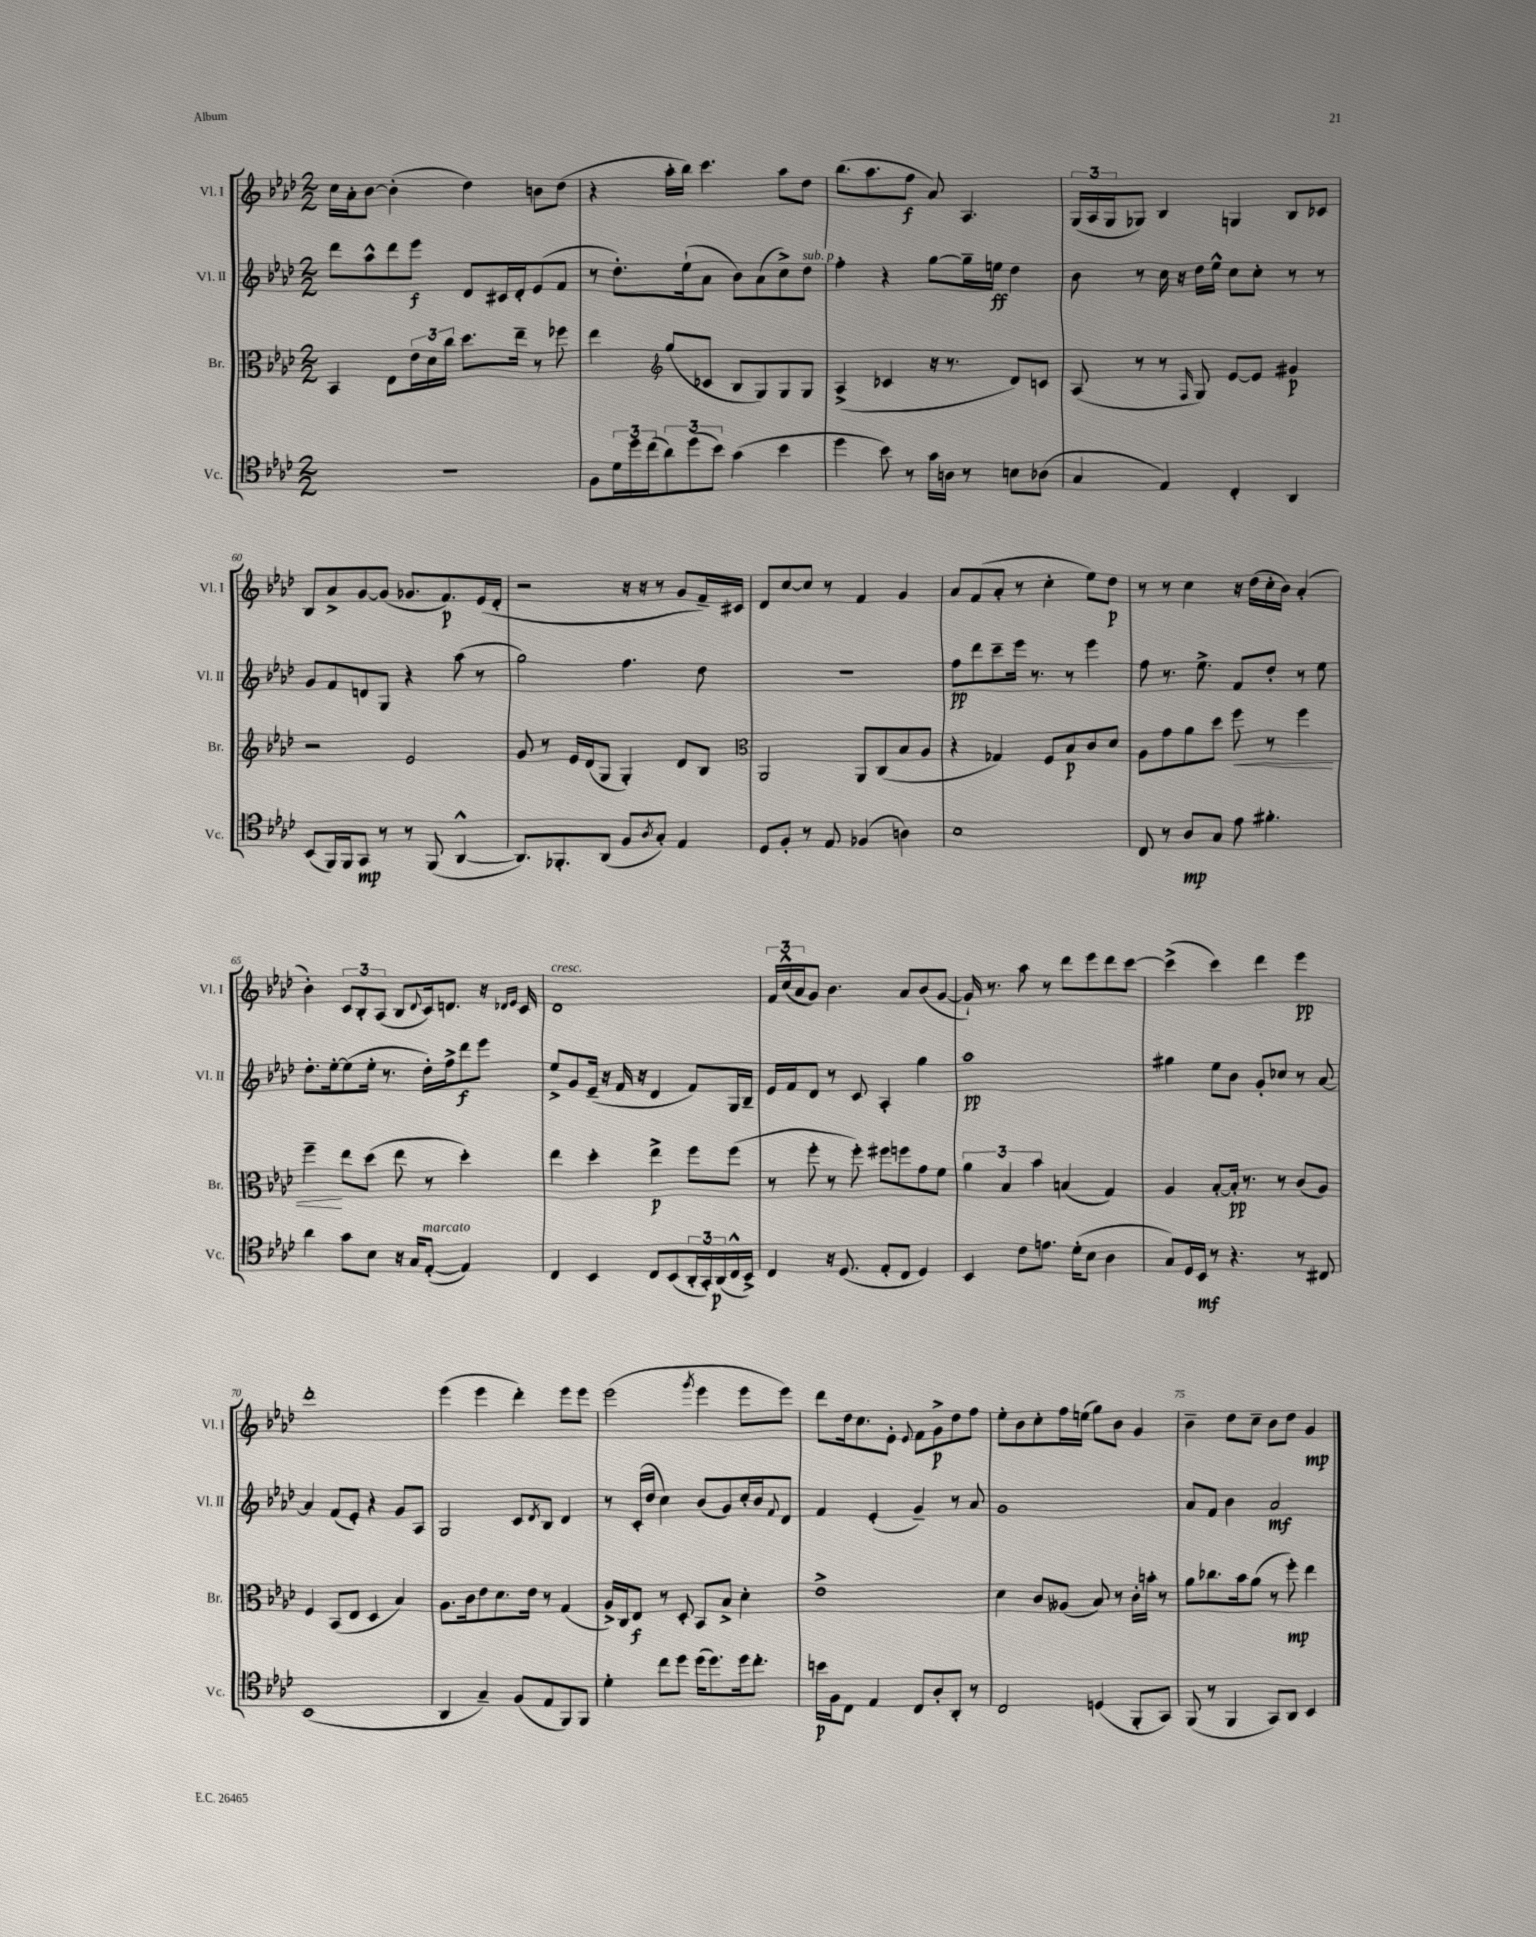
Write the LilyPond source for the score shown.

<<
\new StaffGroup <<
\new Staff = "s0" \with { instrumentName = "Vl. I" shortInstrumentName = "Vl. I" } {
    \clef treble \key aes \major \numericTimeSignature \time 2/2
    c''16 aes'16-. bes'8~ bes'4-.( des''4) b'8 des''8( |
    r4 aes''16-. bes''16) c'''4. aes''8 des''8 |
    bes''8.( aes''8. f''8\f aes'8) aes4. |
    \tuplet 3/2 { g16( aes16 g16 } ges8) bes4 g4 bes8 ces'8 |
    bes8 aes'8-> g'8~ g'8( ges'8. f'8.\p) ees'16( des'16-. |
    r2 r16 r16 r8 g'8 f'16--) cis'16 |
    des'8 c''8~ c''8 r8 f'4 g'4 |
    aes'8 f'8( aes'8-. r8 c''4-. ees''8) des''8\p |
    r8 r8 c''4 r16 des''16( c''16-. bes'16) aes'4-.( |
    bes'4-.) \tuplet 3/2 { c'8 bes8-. aes8( } bes8 \appoggiatura { des'8 } c'16) d'8. r16 \grace { des'16 ees'16 } c'16 |
    des'1^\markup { \italic "cresc." } |
    \tuplet 3/2 { f'16 c''16-^( aes'16 } g'8) bes'4. aes'8 bes'8( g'8~ |
    g'16-!) r8. aes''8 r8 des'''8 ees'''8 des'''8 c'''8~ |
    c'''4->( c'''4) des'''4 ees'''4\pp |
    des'''1-. |
    ees'''4( ees'''4 des'''4-.) ees'''8 ees'''8 |
    ees'''2( \acciaccatura { g'''8 } ees'''4 ees'''8 ees'''8) |
    des'''8 des''16 c''8. ees'8-. \appoggiatura { ees'8 } f'8 g'8->\p des''8 f''8 |
    ees''8-. bes'8 c''8-. f''16 e''16( g''8) bes'8 g'4 |
    bes'4-- des''8 c''8-- bes'8 des''8 g'4\mp \bar "|." |
}
\new Staff = "s1" \with { instrumentName = "Vl. II" shortInstrumentName = "Vl. II" } {
    \clef treble \key aes \major \numericTimeSignature \time 2/2
    des'''8 aes''8-^ des'''8 ees'''8\f des'8 cis'16 des'16-. ees'8( f'8 |
    r8 des''8.-.) ees''16-!( aes'8 bes'8) aes'8( c''8->) des''8^\markup { \italic "sub. p" } |
    f''4-. r4 g''8~ g''16-- e''16\ff des''4 |
    bes'8 r8 c''16 r16 des''16 ees''16-^ c''8 c''8-. r8 r8 |
    g'8 f'8 d'8 g8 r4 aes''8( r8 |
    g''2) f''4. des''8 |
    r1 |
    f''8\pp des'''8 c'''8-- ees'''16 r8. r8 ees'''4 |
    f''8 r8. ees''8.-> f'8 des''8-. r8 ees''8 |
    des''8.-. ees''16~-. ees''8( ees''16-. r8. des''16-.) f''16-> des'''8\f ees'''8 |
    ees''8-> g'8 ees'16--( r16 f'16 r16 des'4 f'8) g16 bes16-- |
    ees'16 f'16 des'8 r8 c'8 aes4-. g''4 |
    aes''1\pp |
    gis''4 ees''8 bes'8 g'8-. ces''8 r8 aes'8~ |
    aes'4 f'8( ees'8-.) r4 g'8 aes8 |
    g2 c'8 \acciaccatura { des'8 } bes8 des'4 |
    r8 c'16-.( des''16 c''4) bes'8( g'8) c''16-. bes'16 \appoggiatura { f'8 } des'8 |
    f'4 ees'4-.( g'4--) r8 aes'8 |
    g'1 |
    aes'8 f'8 bes'4 aes'2\mf \bar "|." |
}
\new Staff = "s2" \with { instrumentName = "Br." shortInstrumentName = "Br." } {
    \clef alto \key aes \major \numericTimeSignature \time 2/2
    bes,4 ees8 \tuplet 3/2 { ees'16 des'16 c''16 } des''8. ees''16-- r8 fes''8 |
    ees''4 \clef treble g''8( ces'8 bes8 g8) g8 g8 |
    aes4->( ces'4 r16 r8. des'8) c'8 |
    aes8( r8 r8 \grace { f16 } g8) ees'8~ ees'8 gis'4\p |
    r2 ees'2 |
    g'8 r8 ees'16 des'16( g8 g4-.) des'8 bes8 |
    \clef alto aes,2 aes,8 c8( bes8 aes8 |
    r4 ges4) f8 bes8\p c'8 des'8 |
    aes8 g'8 aes'8 des''8 f''8\< r8 f''4 |
    f''4--\! ees''8 des''8( ees''8 r8 des''4-.) |
    ees''4 des''4-. ees''4->\p f''8 f''8( |
    r8 f''8-. r8 f''8-.) fis''8 f''8 g'8 f'8 |
    \tuplet 3/2 { aes'4 bes4 bes'4 } b4( g4) |
    aes4 bes8~-. bes16-.\pp r8. r8 c'8( aes8) |
    f4 bes,8( ees8 des4 bes4) |
    aes8. c'16 ees'8 des'8. ees'16 r8 g4( |
    aes16->) c16 ees8\f r8 des8-. bes,8 bes8-> des'4-. |
    ees'1-> |
    des'4 c'8 aeses8( bes8) r8 c'16-. b'16-. r8 |
    aes'8 ces''8. bes'16 aes'8( r8 f''8-.\mp) ees''4 \bar "|." |
}
\new Staff = "s3" \with { instrumentName = "Vc." shortInstrumentName = "Vc." } {
    \clef tenor \key aes \major \numericTimeSignature \time 2/2
    R1 |
    f8 \tuplet 3/2 { des'16 des''16 c''16( } \tuplet 3/2 { aes'8) des''8( bes'8) } g'4( bes'4 |
    des''4 bes'8) r8 g'16 a16 r8 b8 aes8( |
    g4 ees4) c4-. aes,4 |
    bes,8( f,16) f,16 g,8\mp r8 r8 f,8( aes,4~-^ |
    aes,8.) fes,8.-. aes,8( f8 \acciaccatura { aes8 } g8-.) ees4 |
    des8 f8-. r8 ees8 fes4( a4) |
    bes1 |
    c8 r8 aes8\mp g8 ees'8 fis'4.-. |
    aes'4 g'8 bes8 r16 g16 ees8~-.^\markup { \italic "marcato" }( ees4) |
    c4 bes,4 c8 bes,8( \tuplet 3/2 { aes,16-. g,16-.) aes,16\p( } c16-^ bes,16->) |
    c4 r16 des8.( ees8-. c8 des4) |
    bes,4 c'8 e'8. des'16-.( bes8 aes4 |
    g8) des16 bes,16\mf r8 r4. r8 cis8 |
    bes,1( |
    aes,4 g4--) f8( ees8 f,8) f,8 |
    des'4-. c''8 des''8 des''16( des''8.) des''16 c''8.-. |
    b'16\p f16 c8 ees4 c8 aes8-. aes,8-. r8 |
    c2 d4( f,8-. g,8) |
    f,8( r8 f,4 g,8) aes,8 bes,4 \bar "|." |
}
>>
>>
\layout { \context { \Score currentBarNumber = #56 \override BarNumber.break-visibility = ##(#f #t #t) barNumberVisibility = #(every-nth-bar-number-visible 5) } }
